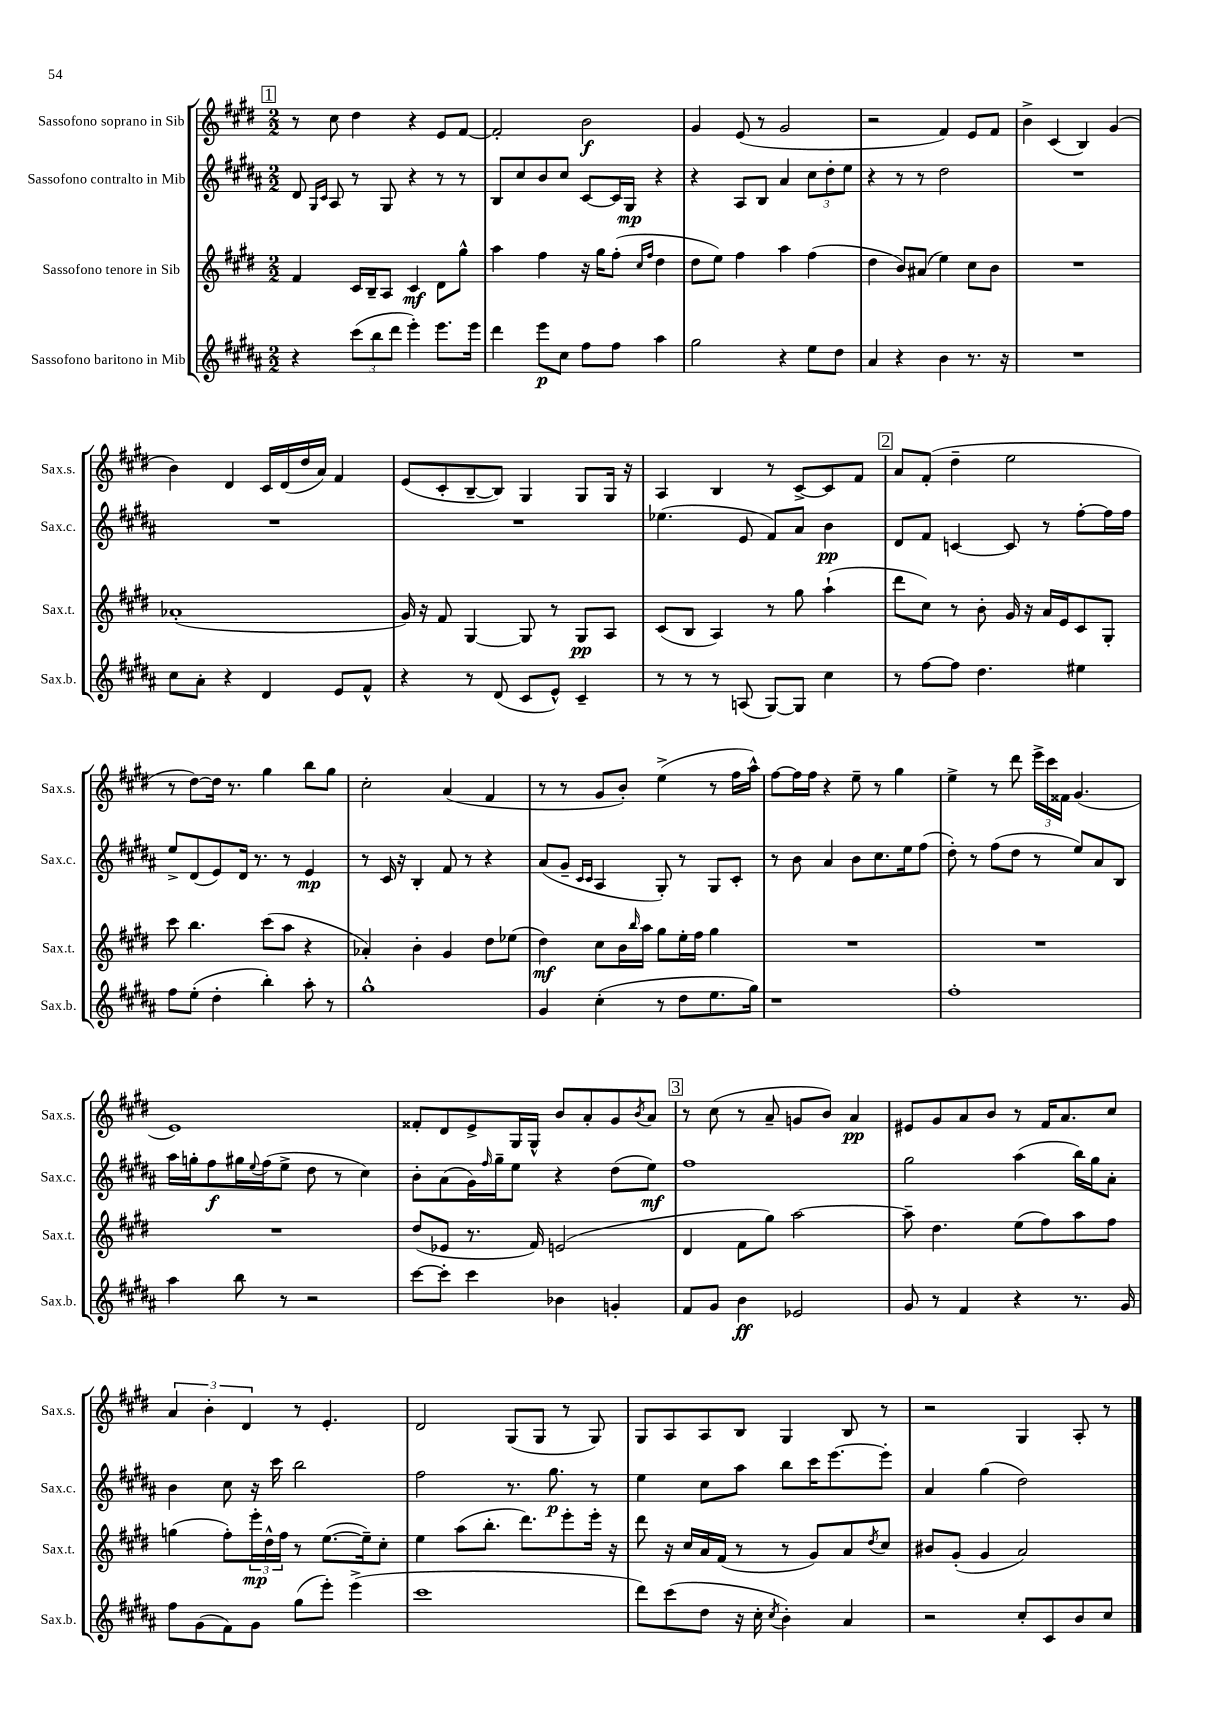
<<
\new StaffGroup <<
\new Staff = "s0" \with { instrumentName = "Sassofono soprano in Sib" shortInstrumentName = "Sax.s." } {
    \clef treble \key e \major \numericTimeSignature \time 2/2
    \mark \markup { \box "1" } r8 cis''8 dis''4 r4 e'8 fis'8~ |
    fis'2-. b'2\f |
    gis'4 e'8( r8 gis'2 |
    r2 fis'4) e'8 fis'8 |
    b'4-> cis'4( b4) gis'4( |
    b'4) dis'4 cis'16 dis'16( dis''16 a'16) fis'4 |
    e'8( cis'8-. b8~-- b8) gis4 gis8 gis16 r16 |
    a4 b4 r8 cis'8~-> cis'8 fis'8 |
    \mark \markup { \box "2" } a'8 fis'8-.( dis''4-- e''2 |
    r8 dis''8~) dis''16 r8. gis''4 b''8 gis''8 |
    cis''2-. a'4( fis'4 |
    r8 r8 gis'8 b'8-.) e''4->( r8 fis''16 a''16-^) |
    fis''8~ fis''16 fis''16 r4 e''8-- r8 gis''4 |
    e''4-> r8 dis'''8 \tuplet 3/2 { e'''16-> cis'''16 fisis'16 } gis'4.( |
    e'1) |
    fisis'8-. dis'8 e'8-> gis16 gis16-^ b'8 a'8-. gis'8 \acciaccatura { b'8 } a'8 |
    \mark \markup { \box "3" } r8 cis''8( r8 a'8-- g'8 b'8) a'4\pp |
    eis'8 gis'8 a'8 b'8 r8 fis'16 a'8. cis''8 |
    \tuplet 3/2 { a'4 b'4-. dis'4 } r8 e'4.-. |
    dis'2 gis8( gis8 r8 gis8) |
    gis8 a8 a8 b8 gis4 b8 r8 |
    r2 gis4 a8-. r8 \bar "|." |
}
\new Staff = "s1" \with { instrumentName = "Sassofono contralto in Mib" shortInstrumentName = "Sax.c." } {
    \clef treble \key b \major \numericTimeSignature \time 2/2
    \mark \markup { \box "1" } dis'8 \grace { gis16 cis'16 } ais8 r8 gis8 r4 r8 r8 |
    b8 cis''8 b'8 cis''8 cis'8~ cis'16 gis16\mp r4 |
    r4 ais8 b8 ais'4 \tuplet 3/2 { cis''8 dis''8-. e''8 } |
    r4 r8 r8 dis''2 |
    R1 |
    R1 |
    R1 |
    ees''4.( e'8 fis'8) ais'8 b'4\pp |
    \mark \markup { \box "2" } dis'8 fis'8 c'4~ c'8 r8 fis''8~-. fis''16 fis''16 |
    e''8-> dis'8( e'8) dis'16 r8. r8 e'4\mp |
    r8 cis'16 r16 b4-. fis'8 r8 r4 |
    ais'8( gis'8-- \grace { cis'16 cis'16 } ais4 gis8-.) r8 gis8 cis'8-. |
    r8 b'8 ais'4 b'8 cis''8. e''16 fis''8( |
    dis''8-.) r8 fis''8( dis''8 r8 e''8) ais'8 b8 |
    ais''16 g''16-. fis''8\f gis''16 \appoggiatura { e''8 } fis''16( e''8-> dis''8 r8 cis''4) |
    b'8-. ais'8( gis'16) \grace { fis''16 } gis''16-- e''8 r4 dis''8( e''8\mf) |
    \mark \markup { \box "3" } fis''1 |
    gis''2 ais''4( b''16) gis''16 ais'8-. |
    b'4 cis''8 r16 cis'''16 b''2 |
    fis''2 r8. gis''8.\p r8 |
    e''4 cis''8 ais''8 b''8 cis'''16 e'''8.~ e'''8-. |
    ais'4 gis''4( dis''2) \bar "|." |
}
\new Staff = "s2" \with { instrumentName = "Sassofono tenore in Sib" shortInstrumentName = "Sax.t." } {
    \clef treble \key e \major \numericTimeSignature \time 2/2
    \mark \markup { \box "1" } fis'4 cis'16 b16-- a8 cis'4\mf dis'8 gis''8-^ |
    a''4 fis''4 r16 gis''16 fis''8-.( \grace { cis''16 fis''16 } dis''4 |
    dis''8 e''8) fis''4 a''4 fis''4( |
    dis''4 b'8) ais'8( e''4) cis''8 b'8 |
    R1 |
    aes'1-.( |
    gis'16) r16 fis'8 gis4~ gis8 r8 gis8\pp a8 |
    cis'8( b8 a4) r8 gis''8 a''4-!( |
    \mark \markup { \box "2" } dis'''8 cis''8) r8 b'8-. gis'16 r16 a'16 e'16 cis'8 gis8-. |
    cis'''8 b''4. cis'''8( a''8 r4 |
    aes'4-.) b'4-. gis'4 dis''8 ees''8( |
    dis''4\mf) cis''8 b'16 \grace { b''16 } a''16 gis''8 e''16-. fis''16 gis''4 |
    R1 |
    R1 |
    R1 |
    dis''8( ees'8 r8. fis'16) e'2( |
    \mark \markup { \box "3" } dis'4 fis'8 gis''8) a''2~ |
    a''8-- dis''4. e''8( fis''8) a''8 fis''8 |
    g''4( fis''8-.) \tuplet 3/2 { e'''16-.\mp dis''16-^ fis''16 } r8 e''8.~( e''16--) cis''8-. |
    e''4 a''8( b''8.-. dis'''8.) e'''8-. e'''16-. r16 |
    dis'''8 r16 cis''16 a'16 fis'16( r8 r8 gis'8) a'8 \acciaccatura { dis''8 } cis''8 |
    bis'8 gis'8-.( gis'4 a'2) \bar "|." |
}
\new Staff = "s3" \with { instrumentName = "Sassofono baritono in Mib" shortInstrumentName = "Sax.b." } {
    \clef treble \key b \major \numericTimeSignature \time 2/2
    \mark \markup { \box "1" } r4 \tuplet 3/2 { cis'''8( b''8 dis'''8 } e'''4-.) e'''8. e'''16 |
    dis'''4 e'''8\p cis''8 fis''8 fis''8 ais''4 |
    gis''2 r4 e''8 dis''8 |
    ais'4 r4 b'4 r8. r16 |
    R1 |
    cis''8 ais'8-. r4 dis'4 e'8 fis'8-^ |
    r4 r8 dis'8( cis'8 e'8-^) cis'4-- |
    r8 r8 r8 a8( gis8~) gis8 cis''4 |
    \mark \markup { \box "2" } r8 fis''8~ fis''8 dis''4. eis''4 |
    fis''8 e''8-.( dis''4-. b''4-.) ais''8-. r8 |
    gis''1-^ |
    gis'4 cis''4-.( r8 dis''8 e''8. gis''16) |
    r1 |
    fis''1-. |
    ais''4 b''8 r8 r2 |
    cis'''8~ cis'''8-. cis'''4 bes'4 g'4-. |
    \mark \markup { \box "3" } fis'8 gis'8 b'4\ff ees'2 |
    gis'8 r8 fis'4 r4 r8. gis'16 |
    fis''8 gis'8( fis'8) gis'8 gis''8( e'''8-.) e'''4->( |
    cis'''1 |
    dis'''8) cis'''8( dis''8 r16 cis''16-. \acciaccatura { cis''8 } b'4-.) ais'4 |
    r2 cis''8-. cis'8 b'8 cis''8 \bar "|." |
}
>>
>>
\layout { \context { \Score \remove "Bar_number_engraver" } }
